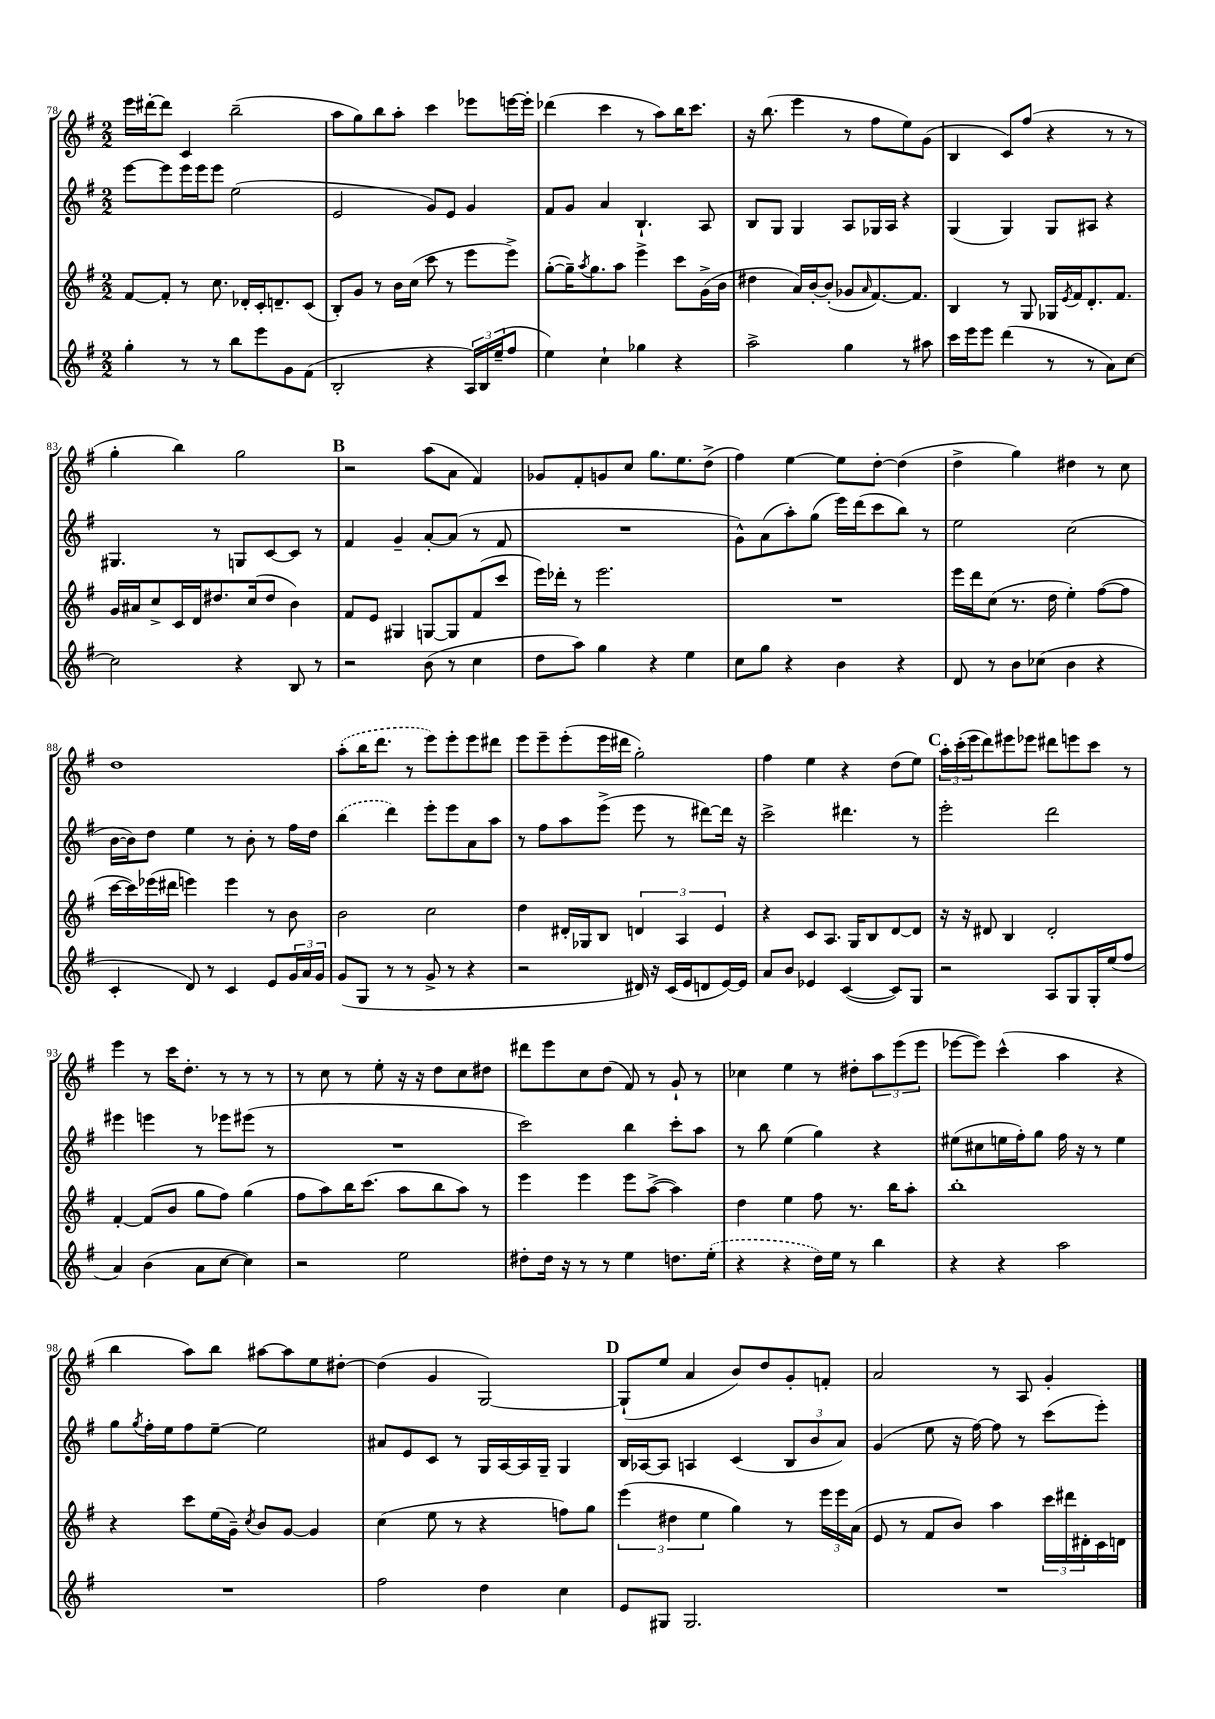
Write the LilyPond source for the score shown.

<<
\new StaffGroup <<
\new Staff = "s0" {
    \clef treble \key g \major \numericTimeSignature \time 2/2
    e'''16 dis'''16~-. dis'''8 c'4 b''2--( |
    a''8 g''8) b''8 a''8-. c'''4 ees'''8 e'''16~ e'''16-. |
    des'''4( c'''4 r8 a''8) b''16 c'''8. |
    r16 b''8.( e'''4 r8 fis''8 e''8) g'8( |
    b4 c'8) fis''8( r4 r8 r8 |
    g''4-. b''4) g''2 |
    \mark \markup { \bold "B" } r2 a''8( a'8 fis'4) |
    ges'8 fis'8-. g'8 c''8 g''8. e''8. d''8->( |
    fis''4) e''4~ e''8 d''8~-. d''4( |
    d''4-> g''4) dis''4 r8 c''8 |
    d''1 |
    \once \slurDashed a''8-.( b''16 d'''8. r8 e'''8) e'''8-. e'''8 dis'''8 |
    e'''8 e'''8-- e'''8-.( e'''16 dis'''16 g''2-.) |
    fis''4 e''4 r4 d''8( e''8) |
    \mark \markup { \bold "C" } \tuplet 3/2 { a''16-. c'''16-.( e'''16 } d'''8) eis'''8 ees'''8 dis'''8 e'''8 c'''8 r8 |
    e'''4 r8 c'''16 d''8.-. r8 r8 r8 |
    r8 c''8 r8 e''8-. r16 r16 d''8 c''8 dis''8 |
    dis'''8 e'''8 c''8 d''8( fis'8) r8 g'8-! r8 |
    ces''4 e''4 r8 dis''8-. \tuplet 3/2 { a''8 e'''8( e'''8 } |
    ees'''8~ ees'''8) c'''4-^( a''4 r4 |
    b''4 a''8) b''8 ais''8~ ais''8 e''8 dis''8~-. |
    dis''4( g'4 g2~) |
    \mark \markup { \bold "D" } g8-!( e''8 a'4 b'8) d''8 g'8-. f'8-. |
    a'2 r8 a8 g'4-. \bar "|." |
}
\new Staff = "s1" {
    \clef treble \key g \major \numericTimeSignature \time 2/2
    e'''8~ e'''8 e'''16 e'''16 e'''8 e''2( |
    e'2 g'8) e'8 g'4 |
    fis'8 g'8 a'4 b4.-! a8 |
    b8 g8 g4 a8 ges16 a16 r4 |
    g4( g4) g8 ais8 r4 |
    gis4. r8 g8 c'8~ c'8 r8 |
    \mark \markup { \bold "B" } fis'4 g'4-- a'8~-. a'8( r8 fis'8 |
    R1 |
    g'8-^) a'8( a''8-.) g''8( e'''16) d'''16( c'''8 b''8) r8 |
    e''2 c''2( |
    b'16~ b'16) d''8 e''4 r8 b'8-. r8 fis''16 d''16 |
    \once \slurDashed b''4( d'''4) e'''8-. e'''8 a'8 a''8 |
    r8 fis''8 a''8 e'''8->( e'''8 r8 dis'''8~) dis'''16 r16 |
    c'''2-> dis'''4. r8 |
    \mark \markup { \bold "C" } e'''2-. d'''2 |
    eis'''4 e'''4 r8 ees'''8 eis'''8( r8 |
    R1 |
    c'''2) b''4 c'''8-. a''8 |
    r8 b''8 e''4( g''4) r4 |
    eis''8( cis''8 e''16 fis''16-.) g''8 fis''16 r16 r8 e''4 |
    g''8 \acciaccatura { g''8 } fis''16-. e''16 fis''8 e''8~-- e''2 |
    ais'8 e'8 c'8 r8 g16 a16~ a16 g16-- g4 |
    \mark \markup { \bold "D" } b16 aes16~ aes8 a4 c'4( \tuplet 3/2 { b8 b'8 a'8) } |
    g'4( e''8 r16 fis''16~) fis''8 r8 c'''8( e'''8-.) \bar "|." |
}
\new Staff = "s2" {
    \clef treble \key g \major \numericTimeSignature \time 2/2
    fis'8~ fis'8-. r8 c''8. des'16-. c'16-. d'8.-- c'8( |
    b8-.) g'8 r8 b'16 c''16( c'''8 r8 e'''8 e'''8->) |
    g''8~-.( g''16--) \acciaccatura { a''8 } g''8. a''8 e'''4-> c'''8 g'16->( b'16 |
    dis''4 a'16) b'16~-. b'8-.( ges'8 \grace { a'16 } fis'8.~) fis'8. |
    b4 r8 g8 ges16 \acciaccatura { e'8 } fis'16 d'8.-. fis'8. |
    g'16 ais'16 c''8-> c'16 d'16 dis''8. c''16( dis''8 b'4) |
    \mark \markup { \bold "B" } fis'8 e'8 gis4 g8~ g8 fis'8( c'''8 |
    e'''16) des'''16-. r8 e'''2. |
    R1 |
    e'''16 d'''16 c''8( r8. d''16 e''4-.) fis''8~( fis''8 |
    c'''16~ c'''16) ees'''16( dis'''16 e'''4) e'''4 r8 b'8 |
    b'2 c''2 |
    d''4 dis'16-. ges16 b8 \tuplet 3/2 { d'4 a4 e'4 } |
    r4 c'8 a8. g16 b8 d'8~ d'8 |
    \mark \markup { \bold "C" } r16 r16 dis'8 b4 dis'2-. |
    fis'4~-. fis'8( b'8 g''8 fis''8) g''4( |
    fis''8 a''8) b''16 c'''8.( a''8 b''8 a''8) r8 |
    e'''4 e'''4 e'''8 a''8~->( a''4) |
    d''4 e''4 fis''8 r8. b''16 a''8-. |
    b''1-. |
    r4 c'''8 e''16( g'16--) \acciaccatura { c''8 } b'8 g'8~ g'4 |
    c''4( e''8 r8 r4 f''8) g''8 |
    \mark \markup { \bold "D" } \tuplet 3/2 { e'''4( dis''4 e''4 } g''4) r8 \tuplet 3/2 { e'''16 e'''16 a'16( } |
    e'8 r8 fis'8 b'8) a''4 \tuplet 3/2 { c'''16 dis'''16 dis'16-. } c'16 d'16 \bar "|." |
}
\new Staff = "s3" {
    \clef treble \key g \major \numericTimeSignature \time 2/2
    g''4-. r8 r8 b''8 e'''8 g'8 fis'8( |
    b2-. r4 \tuplet 3/2 { a16) b16 e''16--( } fis''8 |
    e''4) c''4-! ges''4 r4 |
    a''2-> g''4 r8 ais''8 |
    c'''16 e'''16 e'''8 d'''4( r8 r8 a'8) c''8~ |
    c''2 r4 b8 r8 |
    \mark \markup { \bold "B" } r2 b'8( r8 c''4 |
    d''8 a''8) g''4 r4 e''4 |
    c''8 g''8 r4 b'4 r4 |
    d'8 r8 b'8 ces''8( b'4 r4 |
    c'4-. d'8) r8 c'4 e'8 \tuplet 3/2 { g'16 a'16 g'16 } |
    g'8( g8 r8 r8 g'8-> r8 r4 |
    r2 dis'16) r16 c'16( e'16 d'8 e'16~) e'16 |
    a'8 b'8 ees'4 c'4~( c'8) g8 |
    \mark \markup { \bold "C" } r2 a8 g8 g16-. e''16( fis''8 |
    a'4) b'4( a'8 c''8~ c''4) |
    r2 e''2 |
    dis''8-. dis''16 r16 r8 r8 e''4 d''8. \once \slurDashed e''16-.( |
    r4 r4 d''16) e''16 r8 b''4 |
    r4 r4 a''2 |
    R1 |
    fis''2 d''4 c''4 |
    \mark \markup { \bold "D" } e'8 gis8 gis2. |
    R1 \bar "|." |
}
>>
>>
\layout { \context { \Score currentBarNumber = #78 } }
